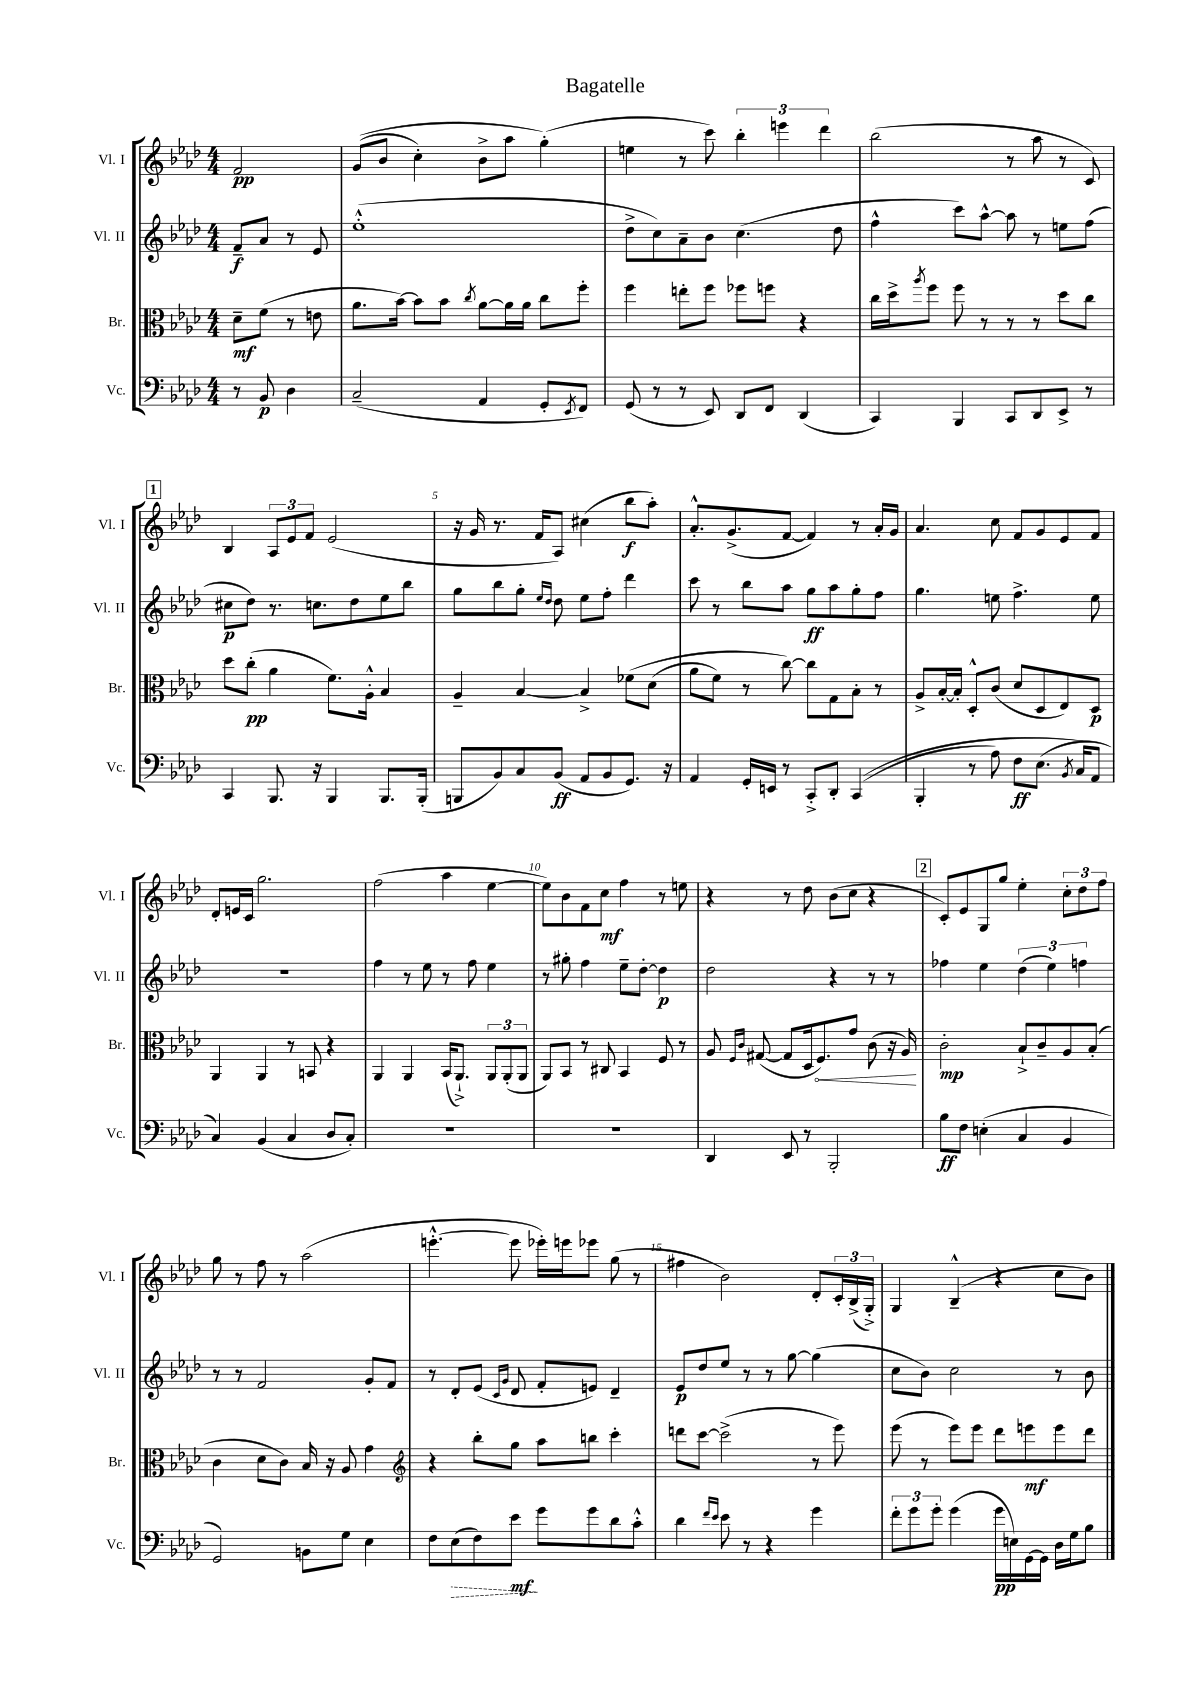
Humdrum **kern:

**kern	**kern	**kern	**kern
*staff4	*staff3	*staff2	*staff1
*clefF4	*clefC3	*clefG2	*clefG2
*k[b-e-a-d-]	*k[b-e-a-d-]	*k[b-e-a-d-]	*k[b-e-a-d-]
*M4/4	*M4/4	*M4/4	*M4/4
8r	8d-~	8f~	2f
8BB-	(8f	8a-	.
4D-	8r	8r	.
.	8e	8e-	.
=	=	=	=
(2C~	8.a-	(1ee-'^^	&((8g
.	.	.	8b-
.	[16b-)	.	.
.	8b-]	.	4cc')
.	8b-	.	.
.	8qcc	.	.
4AA-	[8a-	.	8b-^
.	16a-]	.	8aa-
.	16a-	.	.
8GG'	8cc	.	(4gg'&)
8qEE-	.	.	.
8FF)	8ff'	.	.
=	=	=	=
(8GG	4ff	8dd-^	4ee
8r	.	8cc)	.
8r	8ee'	8a-~	8r
8EE-)	8ff	8b-	8ccc)
8DD-	8ff-	(4.cc	6bb-'
8FF	8ff	.	.
.	.	.	6eee
(4DD-	4r	.	.
.	.	.	6ddd-
.	.	8dd-	.
=	=	=	=
4CC)	16cc	4ff^^	(2bb-
.	16dd-^	.	.
.	8qaa-	.	.
.	8ff	.	.
4BBB-	8ff	8ccc)	.
.	8r	[8aa-^^	.
8CC	8r	8aa-]	8r
8DD-	8r	8r	8aa-
8EE-^	8dd-	8ee	8r
8r	8cc	(8ff	8c)
=	=	=	=
4CC	8dd-	8cc#	4B-
.	(8cc'	8dd-)	.
8.BBB-	4a-	8.r	12A-
.	.	.	12e-
.	.	.	12f
16r	.	8.cc	.
4BBB-	8.f)	.	(2e-
.	.	8dd-	.
.	16A-'^^	.	.
8.BBB-	4B-	8ee-	.
.	.	8bb-	.
(16BBB-'	.	.	.
=	=	=	=
8BBB	4A-~	8gg	16r
.	.	.	16g
8BB-)	.	8bb-	8.r
8C	[4B-	8gg'	.
.	.	.	16f
.	.	16qqee-	.
.	.	16qqdd-	.
(8BB-	.	8dd-	8A-)
8AA-	4B-^]	8ee-	(4cc#
8BB-	.	8ff'	.
8.GG)	&(8f-	4ddd-	8bb-
.	(8d-	.	8aa-')
16r	.	.	.
=	=	=	=
4AA-	8a-	8ccc	8.a-'^^
.	8f)	8r	.
.	.	.	(8.g^
16GG'	8r	8bb-	.
16EE	.	.	.
8r	[8cc&)	8aa-	[8f
8CC'^	8cc]	8gg	4f])
8DD-'	8G	8aa-	.
&((4CC	8B-'	8gg'	8r
.	8r	8ff	16a-'
.	.	.	16g
=	=	=	=
4BBB-'	8A-^	4.gg	4.a-
.	[16B-'	.	.
.	16B-']	.	.
8r	8D-'^^	.	.
8A-)	(8c	8ee	8cc
8F	8d-	4.ff^	8f
(8.E-	8D-	.	8g
.	8E-)	.	8e-
8qBB-	.	.	.
16C&)	.	.	.
8AA-	8D-	8ee	8f
=	=	=	=
4C)	4AA-	1r	8d-'
.	.	.	16e
.	.	.	16c
(4BB-	4AA-	.	2.gg
4C	8r	.	.
.	8BB	.	.
8D-	4r	.	.
8C')	.	.	.
=	=	=	=
1r	4AA-	4ff	(2ff
.	4AA-	8r	.
.	.	8ee-	.
.	(16BB-	8r	4aa-
.	8.AA-`^)	.	.
.	.	8ff	.
.	12AA-	4ee-	[4ee-
.	(12AA-'	.	.
.	12AA-	.	.
=	=	=	=
1r	8AA-)	8r	8ee-])
.	8BB-	8gg#'	8b-
.	8r	4ff	8f
.	8C#	.	8cc
.	4BB-	8ee-~	4ff
.	.	[8dd-'	.
.	8F	4dd-]	8r
.	8r	.	8ee
=	=	=	=
4DD-	8A-	2dd-	4r
.	16qqF	.	.
.	16qqc	.	.
.	([8G#	.	.
8EE-	8G#]	.	8r
8r	16D-	.	8dd-
.	8.F)	.	.
2BBB-'	.	4r	(8b-
.	8g	.	8cc
.	(8c	8r	4r
.	16r	8r	.
.	16A-)	.	.
=	=	=	=
8B-	2c'	4ff-	8c')
8F	.	.	8e-
(4E'	.	4ee-	8G
.	.	.	8gg
4C	8B-`^	(6dd-	4ee-'
.	8c~	.	.
.	.	6ee-)	.
4BB-	8A-	.	12cc'
.	.	6ff	12dd-
.	(8B-'	.	.
.	.	.	12ff
=	=	=	=
2GG)	4c	8r	8gg
.	.	8r	8r
.	8d-	2f	8ff
.	8c)	.	8r
8BB	16B-	.	(2aa-
.	16r	.	.
8G	8A-	.	.
4E-	4g	8g'	.
.	.	8f	.
=	=	=	=
*	*clefG2	*	*
8F	4r	8r	[4.eee'^^
(8E-	.	8d-'	.
8F)	8bb-'	(8e-	.
.	.	16qqc	.
.	.	16qqg	.
8e-	8gg	8d-	8eee]
8g	8aa-	8f'	16eee-')
.	.	.	16eee
8g	8bb	8e)	8eee-
8d-	4ccc'	4d-~	(8gg
8c'^^	.	.	8r
=	=	=	=
4d-	8ddd	8e-	4ff#
.	[8ccc	8dd-	.
16qqf	.	.	.
16qqe-	.	.	.
8e-	(2ccc^]	8ee-	2b-)
8r	.	8r	.
4r	.	8r	.
.	.	[8gg	.
4g	8r	(4gg]	8d-'
.	8eee-)	.	24c'
.	.	.	(24B-^
.	.	.	24G'^)
=	=	=	=
12f'	(8eee-	8cc	4G
12g	.	.	.
.	8r	8b-)	.
12g'	.	.	.
(4g	8eee-)	2cc	(4B-~^^
.	8eee-	.	.
16g	8ddd-	.	4r
16E)	.	.	.
[16GG	8eee	.	.
16GG]	.	.	.
16D-	8eee	8r	8cc
16G	.	.	.
8B-	8ddd-	8b-	8b-)
==	==	==	==
*-	*-	*-	*-
